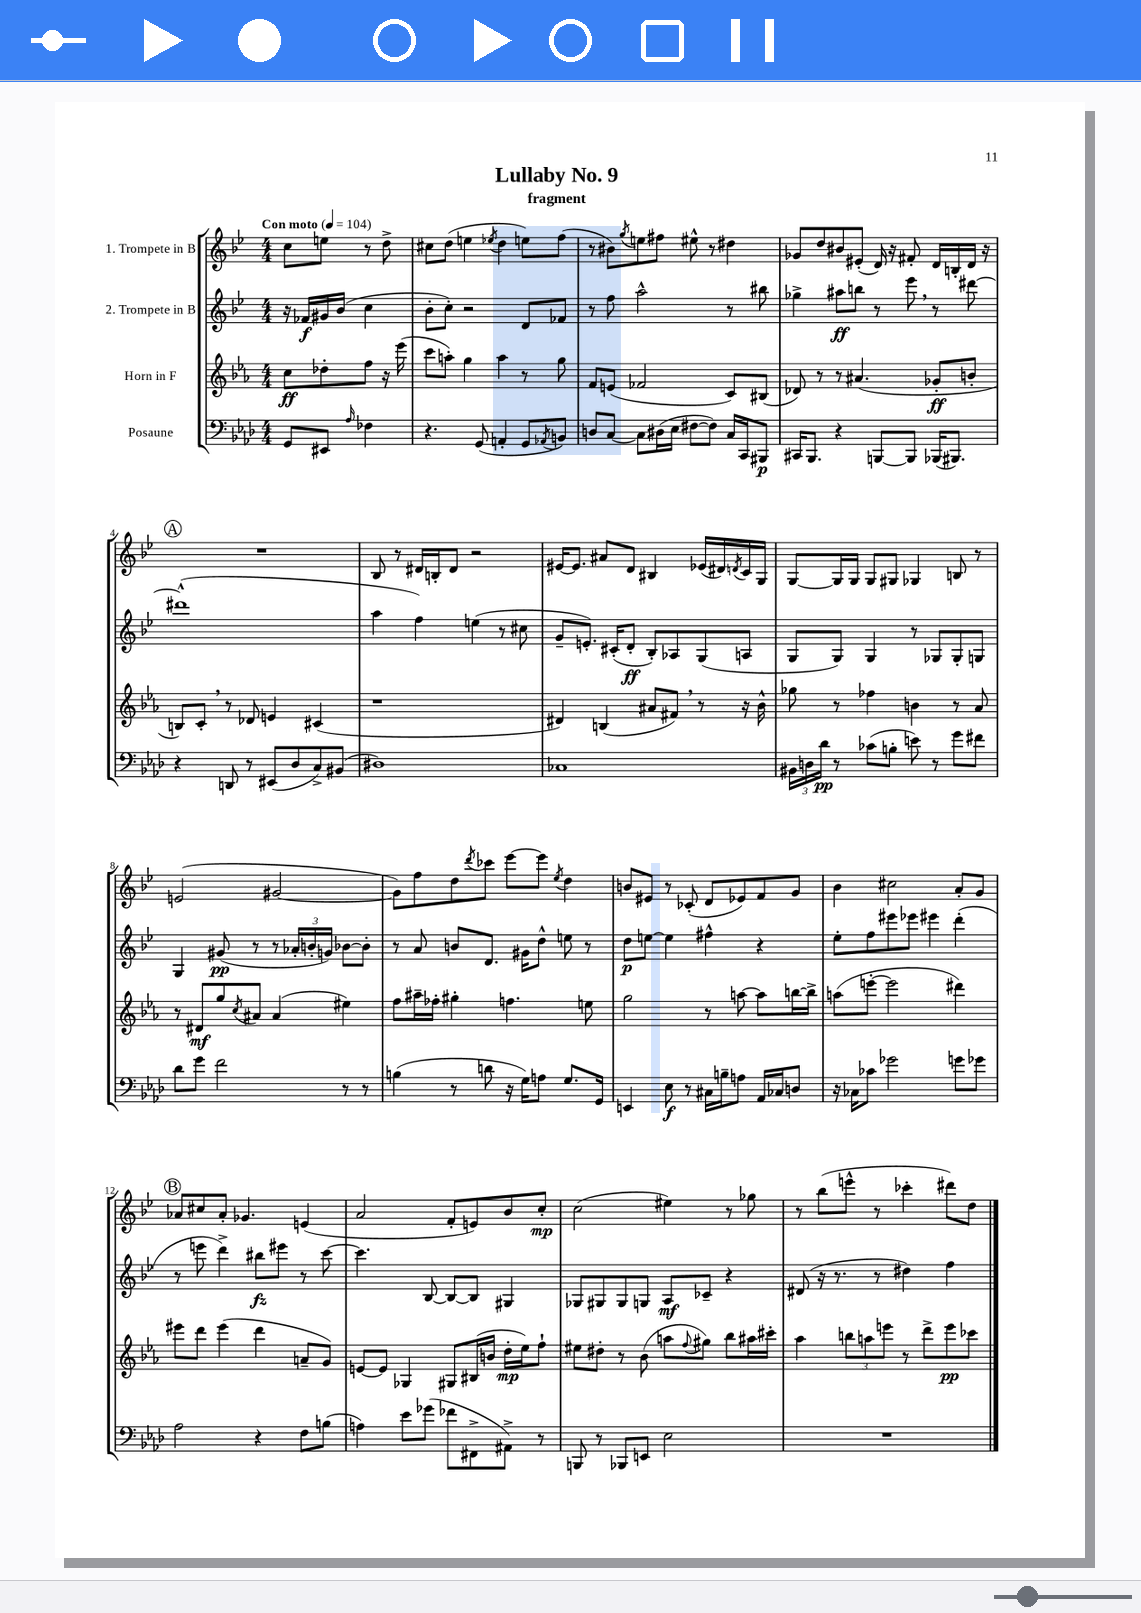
\header { title = "Lullaby No. 9" subtitle = "fragment" }
<<
\new StaffGroup <<
\new Staff = "s0" \with { instrumentName = "1. Trompete in B" } {
    \clef treble \key bes \major \numericTimeSignature \time 4/4 \partial 2 \tempo "Con moto" 4 = 104
    c''8 e''8 r8 d''8-> |
    cis''8 d''8( e''4 \acciaccatura { ees''8 } d''4 e''8) f''8( |
    r8 bis'8) \acciaccatura { g''8 } e''8 fis''8 eis''8-^ r8 dis''4 |
    ges'8 d''8 bis'8 eis'8-.( d'16) r16 fis'8-. d'16 b16-. d'16 r16 |
    \mark \markup { \circle "A" } R1 |
    bes8 r8 dis'16 b16-. dis'8 r2 |
    eis'16~ eis'8. ais'8 d'8 bis4 ees'16( dis'16) \acciaccatura { d'8 } c'16 g16 |
    g8~ g16 g16 g8 gis8 ges4 b8 r8 |
    e'2( gis'2~ |
    gis'8) f''8 d''8 \acciaccatura { d'''8 } ces'''8 ees'''8~ ees'''8 \acciaccatura { ees''8 } d''4 |
    b'8 eis'8 r8 ces'8-.( d'8 ees'8) f'8 g'8 |
    bes'4 cis''2 a'8-. g'8 |
    \mark \markup { \circle "B" } aes'8 cis''8 aes'8-. ges'4. e'4( |
    a'2 f'8-. e'8) bes'8 c''8-.\mp |
    c''2( eis''4) r8 ges''8 |
    r8 bes''8( e'''8-^ r8 ces'''4-. dis'''8) d''8 \bar "|." |
}
\new Staff = "s1" \with { instrumentName = "2. Trompete in B" } {
    \clef treble \key bes \major \numericTimeSignature \time 4/4 \partial 2
    r16 fes'16\f gis'16 bes'16( c''4 |
    bes'8-. c''8-.) r2 d'8 fes'8 |
    r8 f''8 a''2-^ r8 bis''8 |
    ges''4-> ais''8\ff b''8 r8 ees'''8 \breathe r8 dis'''8~ |
    \mark \markup { \circle "A" } dis'''1-^( |
    a''4 f''4) e''4( r8 cis''8 |
    g'8-- e'8.-.) cis'16-.( d'8-.\ff bes8-.) aes8 g8( a8 |
    g8 g8) g4 r8 ges8 ges8-. g8 |
    g4 gis'8\pp( r8 r8 \tuplet 3/2 { aes'16-. b'16-. g'16) } bes'8~ bes'8-. |
    r8 a'8 b'8 d'8. gis'16 d''8-^ e''8 r8 |
    d''8\p e''8~ e''4 fis''4-^ r4 |
    ees''8-. f''8 eis'''8 ees'''8 eis'''4 d'''4-.( |
    \mark \markup { \circle "B" } r8 e'''8 d'''4->) bis''8\fz eis'''8 r8 c'''8~ |
    c'''4. bes8~ bes8~ bes8 gis4 |
    ges8 gis8 gis8 g8 a8\mf ces'8-- r4 |
    dis'8( r16 r8. r8 dis''4) f''4 \bar "|." |
}
\new Staff = "s2" \with { instrumentName = "Horn in F" } {
    \clef treble \key ees \major \numericTimeSignature \time 4/4 \partial 2
    c''8\ff des''8-. f''8 r16 ees'''16( |
    c'''8 a''8-.) g''4 a''4 r8 g''8 |
    f'8 e'8( fes'2 c'8) bis8( |
    des'8) r8 r8 ais'4.( ges'8-.\ff b'8-. |
    \mark \markup { \circle "A" } b8) c'8-. \breathe r8 des'8 e'4 cis'4( |
    r1 |
    dis'4) b4( ais'8 fis'8) \breathe r8 r16 bes'16-^ |
    ges''8 r8 fes''4 b'4 r8 aes'8 |
    r8 dis'8\mf g''8 \acciaccatura { c''8 } ais'8 ais'4( eis''4) |
    f''8 ais''16-- fes''16-. gis''4-. f''4. e''8 |
    g''2 r8 a''8~ a''8 b''16~ b''16-> |
    a''8( e'''8~-. e'''2 dis'''4) |
    \mark \markup { \circle "B" } eis'''8 d'''8 eis'''4( d'''4 a'8-- g'8) |
    e'8~ e'8 ges4 gis8 bis16( b'16 d''16-.\mp ees''16) f''8-! |
    eis''8 dis''8-. r8 bes'8( a''8 \appoggiatura { f''8 } gis''8) bes''8 ais''16 cis'''16-. |
    aes''4 \tuplet 3/2 { b''8 a''8 e'''8 } r8 d'''8-> e'''8\pp ces'''8 \bar "|." |
}
\new Staff = "s3" \with { instrumentName = "Posaune" } {
    \clef bass \key aes \major \numericTimeSignature \time 4/4 \partial 2
    g,8 eis,8 \grace { aes16 } fes4 |
    r4. g,8( a,4-. g,8 \acciaccatura { aes,8 } b,8) |
    d8 c8~ c8 dis16( ees16 fis8~ fis8) c16 c,16 bis,,8\p |
    cis,16 bes,,8. r4 b,,8~ b,,8 bes,,16( bis,,8.) |
    \mark \markup { \circle "A" } r4 d,8 r8 eis,8( des8 c8->) bis,8( |
    dis1) |
    ces1 |
    \tuplet 3/2 { bis,16 d16 des'16\pp } r8 ces'8( b8-. e'8) r8 g'8 fis'8 |
    des'8 g'8 f'2 r8 r8 |
    b4( r8 d'8 r16 g16) a8 g8. g,16 |
    e,4 ees8\f r8 cis16 b16-- a8 aes,16 ces16 d8 |
    r16 ces16 ces'8 ges'2 g'8 ges'8 |
    \mark \markup { \circle "B" } aes2 r4 f8 b8( |
    a4) ees'8 ges'8( fes'8 fis,8-> ais,8->) r8 |
    b,,8 r8 bes,,8 e,8 ees2 |
    R1 \bar "|." |
}
>>
>>
